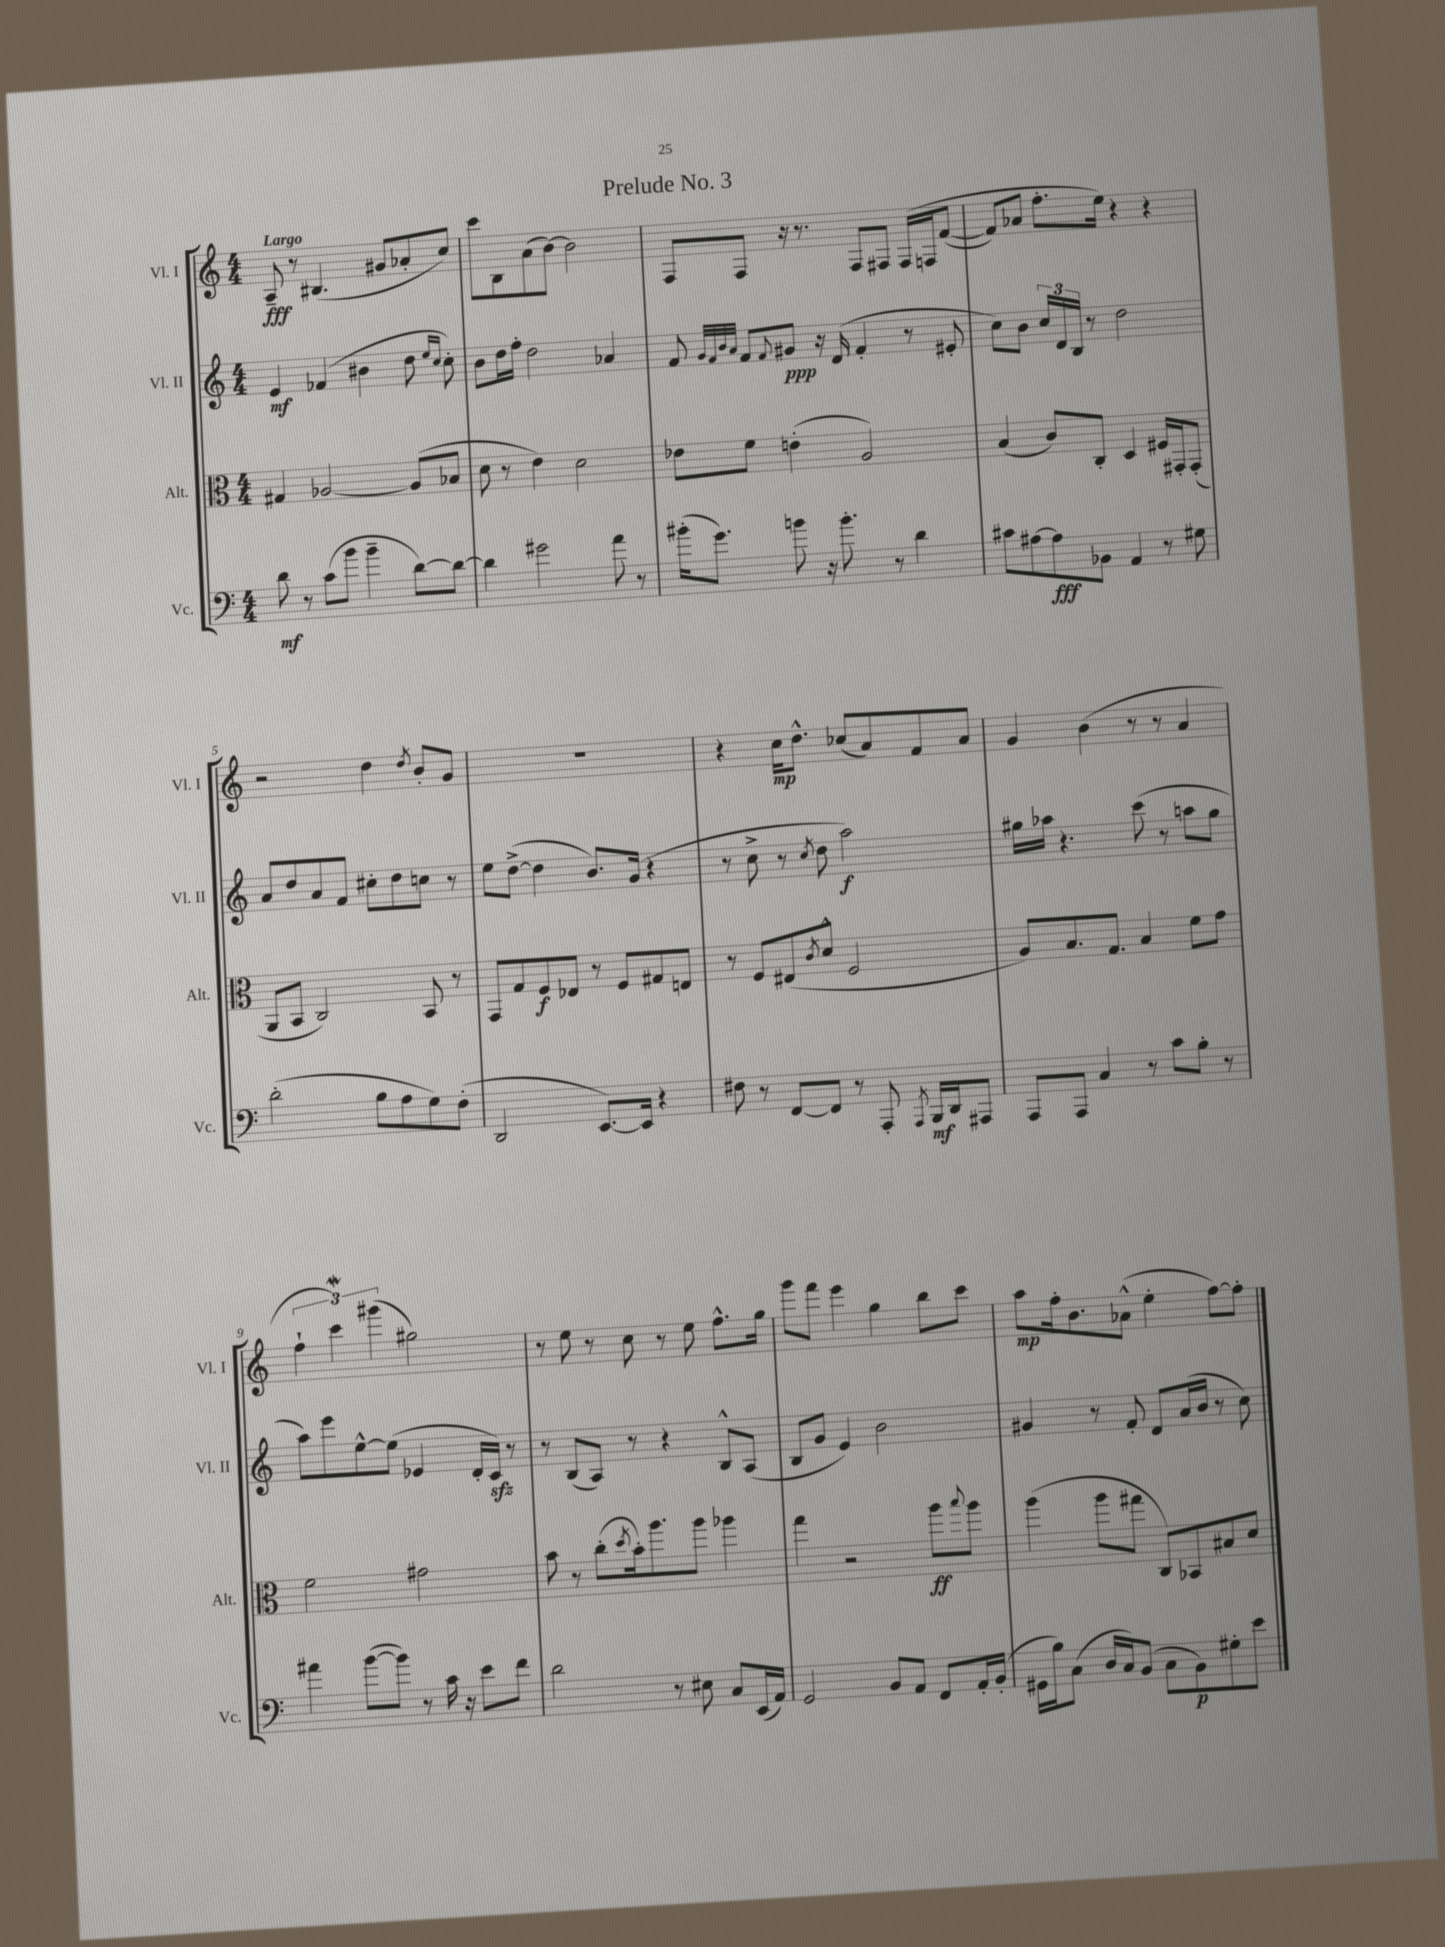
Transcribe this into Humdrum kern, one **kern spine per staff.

**kern	**kern	**kern	**kern
*staff4	*staff3	*staff2	*staff1
*clefF4	*clefC3	*clefG2	*clefG2
*k[]	*k[]	*k[]	*k[]
*M4/4	*M4/4	*M4/4	*M4/4
8d	4G#	4e	8A~
8r	.	.	8r
(8c	[2A-	(4f-	(4.B#
8b	.	.	.
4b~	.	4b#	.
.	.	.	8g#
[8d)	(8A-]	8dd	8a-'
.	.	16qqee	.
.	.	16qqcc	.
8d_	8B-	8cc')	8cc)
=	=	=	=
4d]	8d	8b	8ccc
.	8r	16dd	8B
.	.	16ff'	.
2g#	4e)	2dd	(8a
.	.	.	[8b)
.	2d	.	2b]
8a	.	4a-	.
8r	.	.	.
=	=	=	=
(16b#'	8e-	8f	8F
8.g)	.	.	.
.	.	32qqg	.
.	.	32qqf	.
.	.	32qqb	.
.	.	32qqa	.
.	8f	8f	8F
.	.	8qqf	.
8b	(4e'	8g#	16r
.	.	.	8.r
16r	.	16r	.
8.b'	.	(16d	.
.	2A)	4f'	8F
8r	.	.	8F#
4d	.	8r	&(16F#
.	.	.	16F
.	.	8e#'	([8f
=	=	=	=
8c#	(4B	8cc)	8f])
[8A#	.	8b	8a-
8A#]	8c)	24cc	8.ff'
.	.	24d	.
.	.	24B	.
8BB-	8C'	8r	.
.	.	.	16ee&)
4AA	4D	2dd	4r
8r	16F#	.	4r
.	16GG#'	.	.
8G#	(8GG#'	.	.
=	=	=	=
(2d'	8AA	8a	2r
.	8BB	8dd	.
.	2C)	8a	.
.	.	8f	.
8B	.	8cc#'	4dd
8A	.	8dd	.
.	.	.	8qdd
8G)	8BB	8cc	8b'
(8F'	8r	8r	8g
=	=	=	=
2DD	8GG	8ee	1r
.	8G	([8dd^	.
.	8F	4dd]	.
.	8E-	.	.
[8.EE)	8r	8.b)	.
.	8F	.	.
16EE]	.	(16g	.
4r	8G#	4r	.
.	8E	.	.
=	=	=	=
8F#	8r	8r	4r
8r	8F	8cc^	.
[8FF	(8E#	8r	16cc
.	.	.	8.dd^^
.	8qc	8qcc	.
8FF]	8d^^	8dd	.
8r	2F	2aa)	(8cc-
8AAA'	.	.	8a)
8qAAA	.	.	.
16BBB	.	.	8f
16DD	.	.	.
8AAA#	.	.	8a
=	=	=	=
8AAA	8A)	16gg#	4g
.	.	16aa-	.
8AAA	8.B	4.r	.
4C	.	.	(4b
.	8.G	.	.
8r	4B	(8ccc	8r
8c	.	8r	8r
8B'	8f	8aa	4a
8r	8g	8gg#	.
=	=	=	=
4a#	2f	8aa)	6ff`
.	.	8eee	.
.	.	.	6ccc)
([8b	.	[8ee^^	.
.	.	.	(6ggg#
8b])	.	(8ee]	.
8r	2g#	4e-	2gg#)
16c	.	.	.
16r	.	.	.
8e	.	16d'	.
.	.	16c)	.
8f	.	8r	.
=	=	=	=
2d	8b	8r	8r
.	8r	(8B	8ee
.	(8cc'	8A)	8r
.	8qdd	.	.
.	16b')	8r	8cc
.	8.aa	.	.
8r	.	4r	8r
8E#	8aa	.	8ee
8C	4aa-	8B^^	8.ff^^
(16EE	.	(8A	.
16AA)	.	.	16gg
=	=	=	=
2GG	4gg	8B	8ggg
.	.	8g	8fff
.	2r	4e)	4eee
8BB	.	2b	4gg
8AA	.	.	.
8FF	8aa	.	8bb
.	8qqbb	.	.
16AA'	8aa	.	8ccc
(16BB'	.	.	.
=	=	=	=
16GG#	(4aa	4g#	8aa
16B)	.	.	.
(8C	.	.	16ff'
.	.	.	8.b
16D	8aa	8r	.
16C)	.	.	.
(8BB	8gg#	8f'	(8a-^^
8C	8C)	8d	4ee'
8BB)	8BB-	(16a	.
.	.	16b	.
8G#'	8B#	8r	[8ff)
8e	8d	8cc)	8ff']
==	==	==	==
*-	*-	*-	*-
